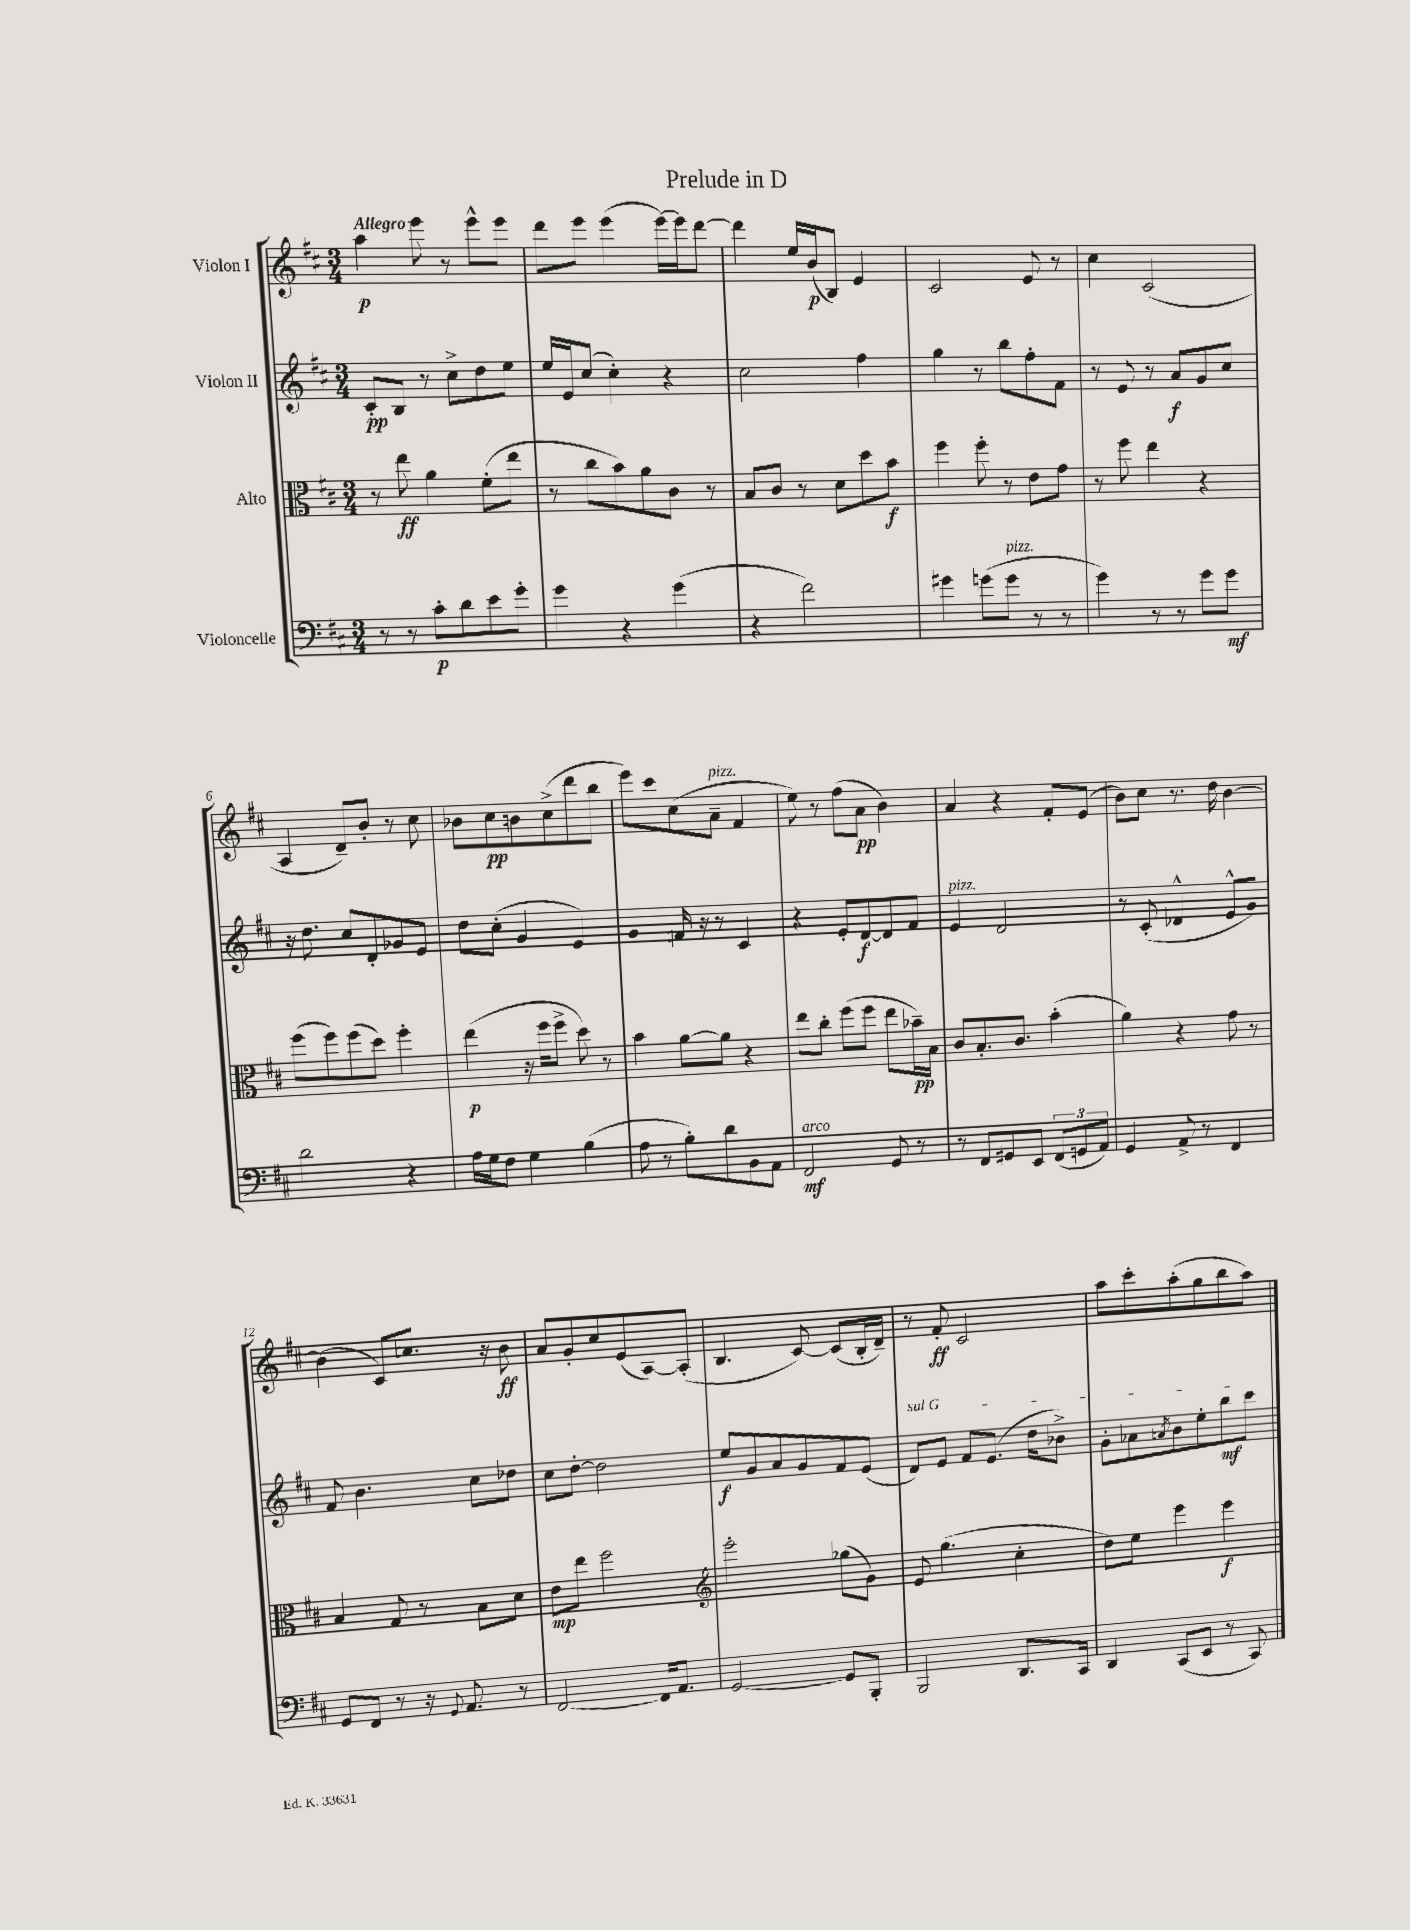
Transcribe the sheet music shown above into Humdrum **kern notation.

**kern	**kern	**kern	**kern
*staff4	*staff3	*staff2	*staff1
*clefF4	*clefC3	*clefG2	*clefG2
*k[f#c#]	*k[f#c#]	*k[f#c#]	*k[f#c#]
*M3/4	*M3/4	*M3/4	*M3/4
8r	8r	8c#'	4aa
8r	8ee	8B	.
8c#'	4a	8r	8eee
8d	.	8cc#^	8r
8e	(8f#'	8dd	8eee^^
8g'	8ee	8ee	8eee
=	=	=	=
4g	8r	16ee	8ddd
.	.	16e	.
.	8cc#	(8cc#	8eee
4r	8b)	4cc#')	(4eee
.	8a	.	.
(4g	8c#	4r	[16eee)
.	.	.	16eee]
.	8r	.	[8ddd
=	=	=	=
4r	8B	2cc#	4ddd]
.	8c#	.	.
2f#)	8r	.	16ee
.	.	.	(16b
.	8d	.	8B)
.	8dd	4ff#	4e
.	8b	.	.
=	=	=	=
4g#	4ff#	4gg	2c#
(8g	8ff#'	8r	.
8g	8r	8bb	.
8r	8e	8ff#'	8e
8r	8g	8f#	8r
=	=	=	=
4g)	8r	8r	4cc#
.	8ff#	8e	.
8r	4ee	8r	(2c#
8r	.	8a	.
8g	4r	8g	.
8g	.	8cc#	.
=	=	=	=
2d	(8ff#	16r	4A
.	.	8.dd	.
.	8ff#)	.	.
.	(8ff#	8cc#	8d~)
.	8dd)	8d'	8b'
4r	4ff#'	8g-	8r
.	.	8e	8cc#
=	=	=	=
16A	(4ee	8dd	8b-
16G	.	.	.
8F#	.	(8cc#'	8cc#
4G	16r	4g	8b
.	16ff#	.	.
.	8ff#^	.	(8cc#^
(4B	8dd)	4e)	8ddd
.	8r	.	8bb
=	=	=	=
8A	4b	4g	8eee)
8r	.	.	8ccc#
8B')	[8a	16f	(8cc#
.	.	16r	.
8d	8a]	8r	8a~
8BB	4r	4c#	4f#
8AA	.	.	.
=	=	=	=
2FF#	8ee	4r	8ee)
.	8cc#'	.	8r
.	(8ff#	8e'	(8ff#
.	8ff#	[8d	8a
8GG	8ee	8d]	4b)
8r	16b-~)	8f#	.
.	16B	.	.
=	=	=	=
8r	8c#	4e	4a
8FF#	8.B'	.	.
8GG#	.	2d	4r
.	8.c#	.	.
8EE	.	.	.
(12FF#	(4b'	.	8f#'
12GG	.	.	.
.	.	.	(8e
12AA)	.	.	.
=	=	=	=
4GG	4a)	8r	8b)
.	.	(8c#'	8cc#
8AA^	4r	4d-^^	8.r
8r	.	.	.
.	.	.	16dd
4FF#	8g	8e^^	[4b
.	8r	8g)	.
=	=	=	=
8GG	4B	8f#	(4b]
8FF#	.	4.b	.
8r	8G	.	8c#)
16r	8r	.	8.cc
8qqGG	.	.	.
8.AA	.	.	.
.	8B	8cc#	.
.	.	.	16r
8r	8d	8dd-	8b
=	=	=	=
[2FF#	8e	8cc#	8a
.	8ee	[8dd'	8g'
.	2ff#	2dd]	8cc#
.	.	.	(8e
16FF#]	.	.	[8A)
8.AA	.	.	.
.	.	.	(8A']
=	=	=	=
*	*clefG2	*	*
[2GG	2eee'	8ee	4.B
.	.	8g	.
.	.	8a	.
.	.	8g	[8c#)
8GG]	(8gg-	8f#	(8c#]
8BBB'	8g)	(8e	16B'
.	.	.	16d~)
=	=	=	=
2BBB	8e	8d)	8r
.	(4.gg	8e	8f#'
.	.	8f#	2c#
.	.	(8.e	.
8.DD	4cc#'	.	.
.	.	16dd	.
.	.	8b-^)	.
16CC#	.	.	.
=	=	=	=
4DD	8dd)	8g'	8aa
.	8ee	8a-	8ccc#'
.	.	8qa	.
(8CC#	4eee	8b	(8aa'
8EE	.	8ee'	8gg
8r	4eee	8bb	8bb
8CC#)	.	8ccc#	8aa)
==	==	==	==
*-	*-	*-	*-
